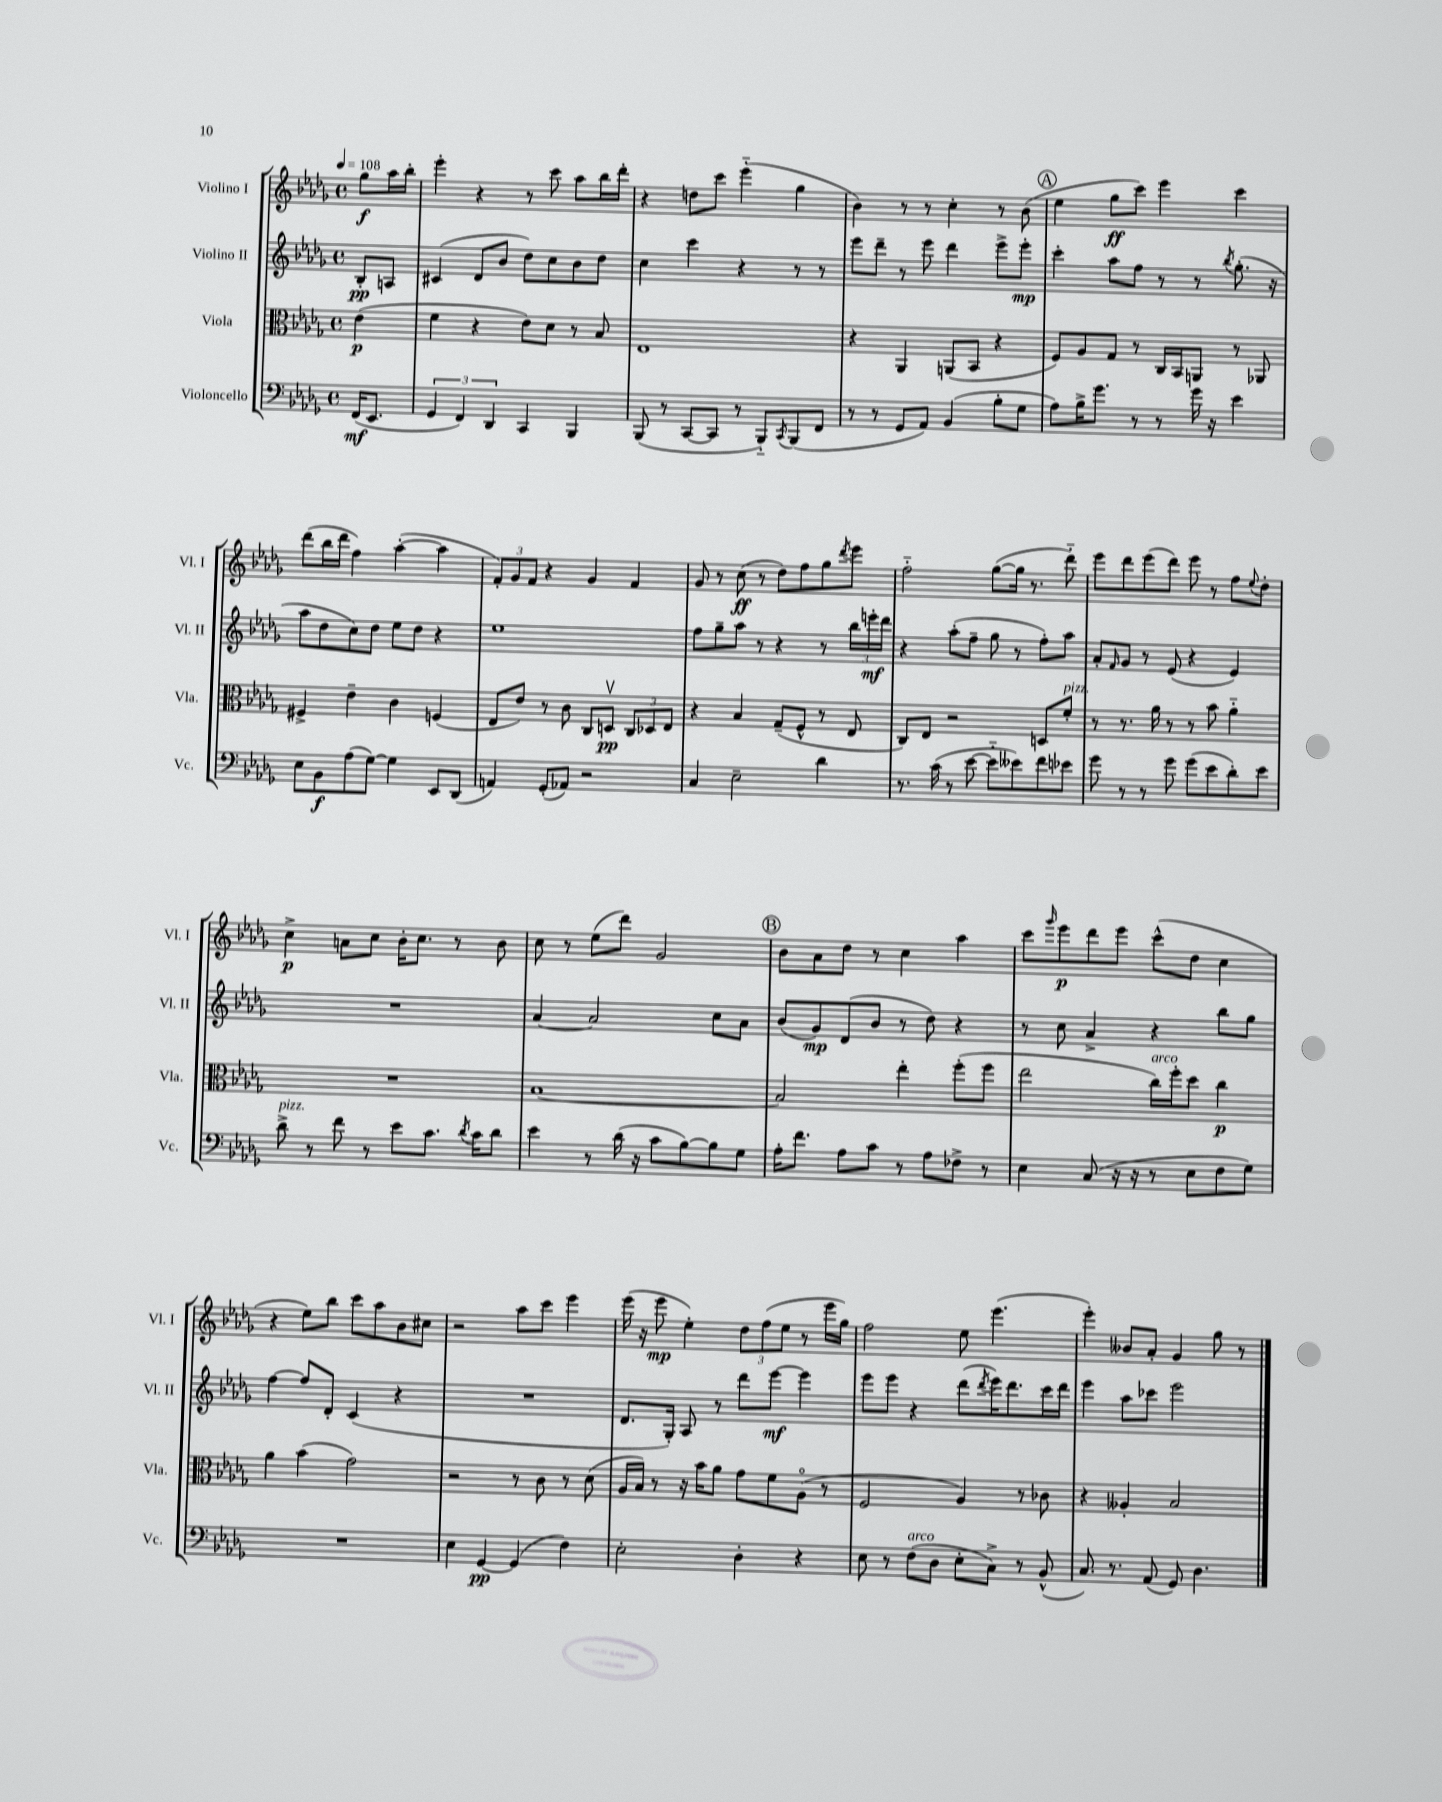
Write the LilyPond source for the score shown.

<<
\new StaffGroup <<
\new Staff = "s0" \with { instrumentName = "Violino I" shortInstrumentName = "Vl. I" } {
    \clef treble \key des \major \defaultTimeSignature \time 4/4 \partial 4 \tempo 4 = 108
    ges''8\f aes''16 bes''16-. |
    ees'''4-. r4 r8 c'''8 aes''8 bes''16 des'''16-. |
    r4 d''8 c'''8 ees'''4-_( ges''4 |
    bes'4) r8 r8 c''4-. r8 bes'8( |
    \mark \markup { \circle "A" } ees''4 ges''8\ff c'''8) ees'''4 c'''4 |
    des'''8( bes''16 des'''16 f''4) aes''4~-.( aes''4 |
    \tuplet 3/2 { f'8-.) ges'8 f'8 } r4 ges'4 f'4 |
    ges'8 r8 c''8\ff( r8 des''8) f''8 ges''8 \acciaccatura { des'''8 } ees'''8 |
    f''2-_ ges''8~( ges''16 r8. des'''8-_) |
    ees'''8 des'''8 ees'''8( des'''8) ees'''8 r8 f''8 \appoggiatura { ees''8 } des''8-. |
    c''4->\p a'8 c''8 bes'16-. c''8. r8 bes'8 |
    c''8 r8 ees''8( des'''8) ges'2 |
    \mark \markup { \circle "B" } bes'8 aes'8 des''8 r8 c''4 aes''4 |
    c'''8 \grace { ges'''16 } ees'''8\p des'''8 ees'''8 c'''8-^( des''8 c''4 |
    r4 ees''8) bes''8 c'''8 aes''8 bes'8 cis''8 |
    r2 aes''8 c'''8 ees'''4 |
    ees'''16( r16 ees'''8\mp ees''4-.) \tuplet 3/2 { des''8 f''8( ees''8 } r8 ees'''16 ges''16) |
    f''2 ees''8 ees'''4.( |
    ees'''4-.) beses'8 aes'8-. ges'4 ges''8 r8 \bar "|." |
}
\new Staff = "s1" \with { instrumentName = "Violino II" shortInstrumentName = "Vl. II" } {
    \clef treble \key des \major \defaultTimeSignature \time 4/4 \partial 4
    bes8-.\pp a8 |
    cis'4( des'8 bes'8 des''8) c''8 bes'8 des''8 |
    c''4 c'''4 r4 r8 r8 |
    ees'''8 des'''8-- r8 ees'''8 des'''4 ees'''8-> ees'''8-.\mp |
    \mark \markup { \circle "A" } c'''4-. aes''8 f''8 r8 r8 \acciaccatura { bes''8 } ges''8.-.( r16 |
    aes''8 des''8 c''8) des''8 ees''8 des''8 r4 |
    ees''1 |
    f''8 ges''8-- aes''8 r8 r4 r8 \tuplet 3/2 { bes''16 e'''16-.\mf des'''16 } |
    r4 aes''8-.( f''8-- ges''8 r8 f''8-.) aes''8 |
    aes'8-. \grace { f'16 } ges'8 r8 ees'8( r4 ees'4) |
    R1 |
    aes'4~ aes'2 c''8 aes'8 |
    \mark \markup { \circle "B" } bes'8( ges'8\mp) des'8( bes'8 r8 des''8) r4 |
    r8 c''8 aes'4-> r4 bes''8 ges''8 |
    f''4~ f''8 des'8-. c'4( r4 |
    R1 |
    des'8. ges16-.) aes8 r8 des'''8 ees'''8~\mf ees'''4 |
    ees'''8 ees'''8 r4 des'''8( \acciaccatura { des'''8 } ees'''16) des'''8. c'''16 des'''16 |
    ees'''4 aes''8 ces'''8 ees'''2 \bar "|." |
}
\new Staff = "s2" \with { instrumentName = "Viola" shortInstrumentName = "Vla." } {
    \clef alto \key des \major \defaultTimeSignature \time 4/4 \partial 4
    ees'4\p( |
    f'4 r4 ees'8) des'8 r8 bes8 |
    ees1 |
    r4 aes,4 a,8( bes,8 r4 |
    \mark \markup { \circle "A" } f8) aes8 ges8 r8 c16 bes,16 a,8 r8 aes,8 |
    fis4-> ees'4-- c'4 f4( |
    ees8 ees'8) r8 c'8 c8 d8\upbow\pp \tuplet 3/2 { c8 des8 ees8 } |
    r4 bes4 ges8--( f8-^ r8 ees8 |
    c8) ees8 r2 d8 f'8-.^\markup { \italic "pizz." } |
    r8 r8. aes'16 r8 r8 bes'8 aes'4-_ |
    R1 |
    bes1~ |
    \mark \markup { \circle "B" } bes2 ees''4-. f''8-.( f''8 |
    ees''2 c''16^\markup { \italic "arco" }) f''16-. des''8 c''4\p |
    aes'4 bes'4( ges'2) |
    r2 r8 c'8 r8 des'8( |
    aes16 bes16) r8 r16 bes'16 aes'8 ges'8 f'8 aes8\flageolet( r8 |
    f2 aes4) r8 ces'8 |
    r4 aeses4-. bes2 \bar "|." |
}
\new Staff = "s3" \with { instrumentName = "Violoncello" shortInstrumentName = "Vc." } {
    \clef bass \key des \major \defaultTimeSignature \time 4/4 \partial 4
    f,16\mf( ees,8. |
    \tuplet 3/2 { ges,4 f,4) des,4 } c,4 bes,,4 |
    bes,,8( r8 c,8~ c,8 r8 bes,,8-_) \acciaccatura { c,8 } bes,,8( f,8 |
    r8 r8 ges,8 aes,8) bes,4( bes8-. ges8 |
    \mark \markup { \circle "A" } aes8) bes16-> ges'8. r8 r8 ges'16 r16 ees'4 |
    ees8 bes,8\f aes8( ges8~) ges4 ees,8 des,8( |
    a,4) ges,8-.( aes,8) r2 |
    c4 ees2-- des'4 |
    r8. c'16( r8 ees'8~ ees'8-_ eeses'8) f'8 ees'8 |
    ges'8 r8 r8 ges'8 ges'8( ees'8 des'8-.) ees'8 |
    des'8->^\markup { \italic "pizz." } r8 f'8 r8 ees'8 c'8. \acciaccatura { des'8 } c'16 des'8 |
    ees'4 r8 des'16( r16 c'8 bes8~) bes8 ges8 |
    \mark \markup { \circle "B" } aes16-. f'8. aes8 c'8 r8 aes8 fes8-> r8 |
    ees4 c8( r16 r16 r8 ees8 f8 ges8) |
    R1 |
    ees4 ges,4~\pp ges,4( f4) |
    ees2-. des4-. r4 |
    ees8 r8 f8^\markup { \italic "arco" }( des8 ees8-. c8->) r8 bes,8-^( |
    c8.) r8. aes,8( ges,8) des4. \bar "|." |
}
>>
>>
\layout { \context { \Score \remove "Bar_number_engraver" } }
